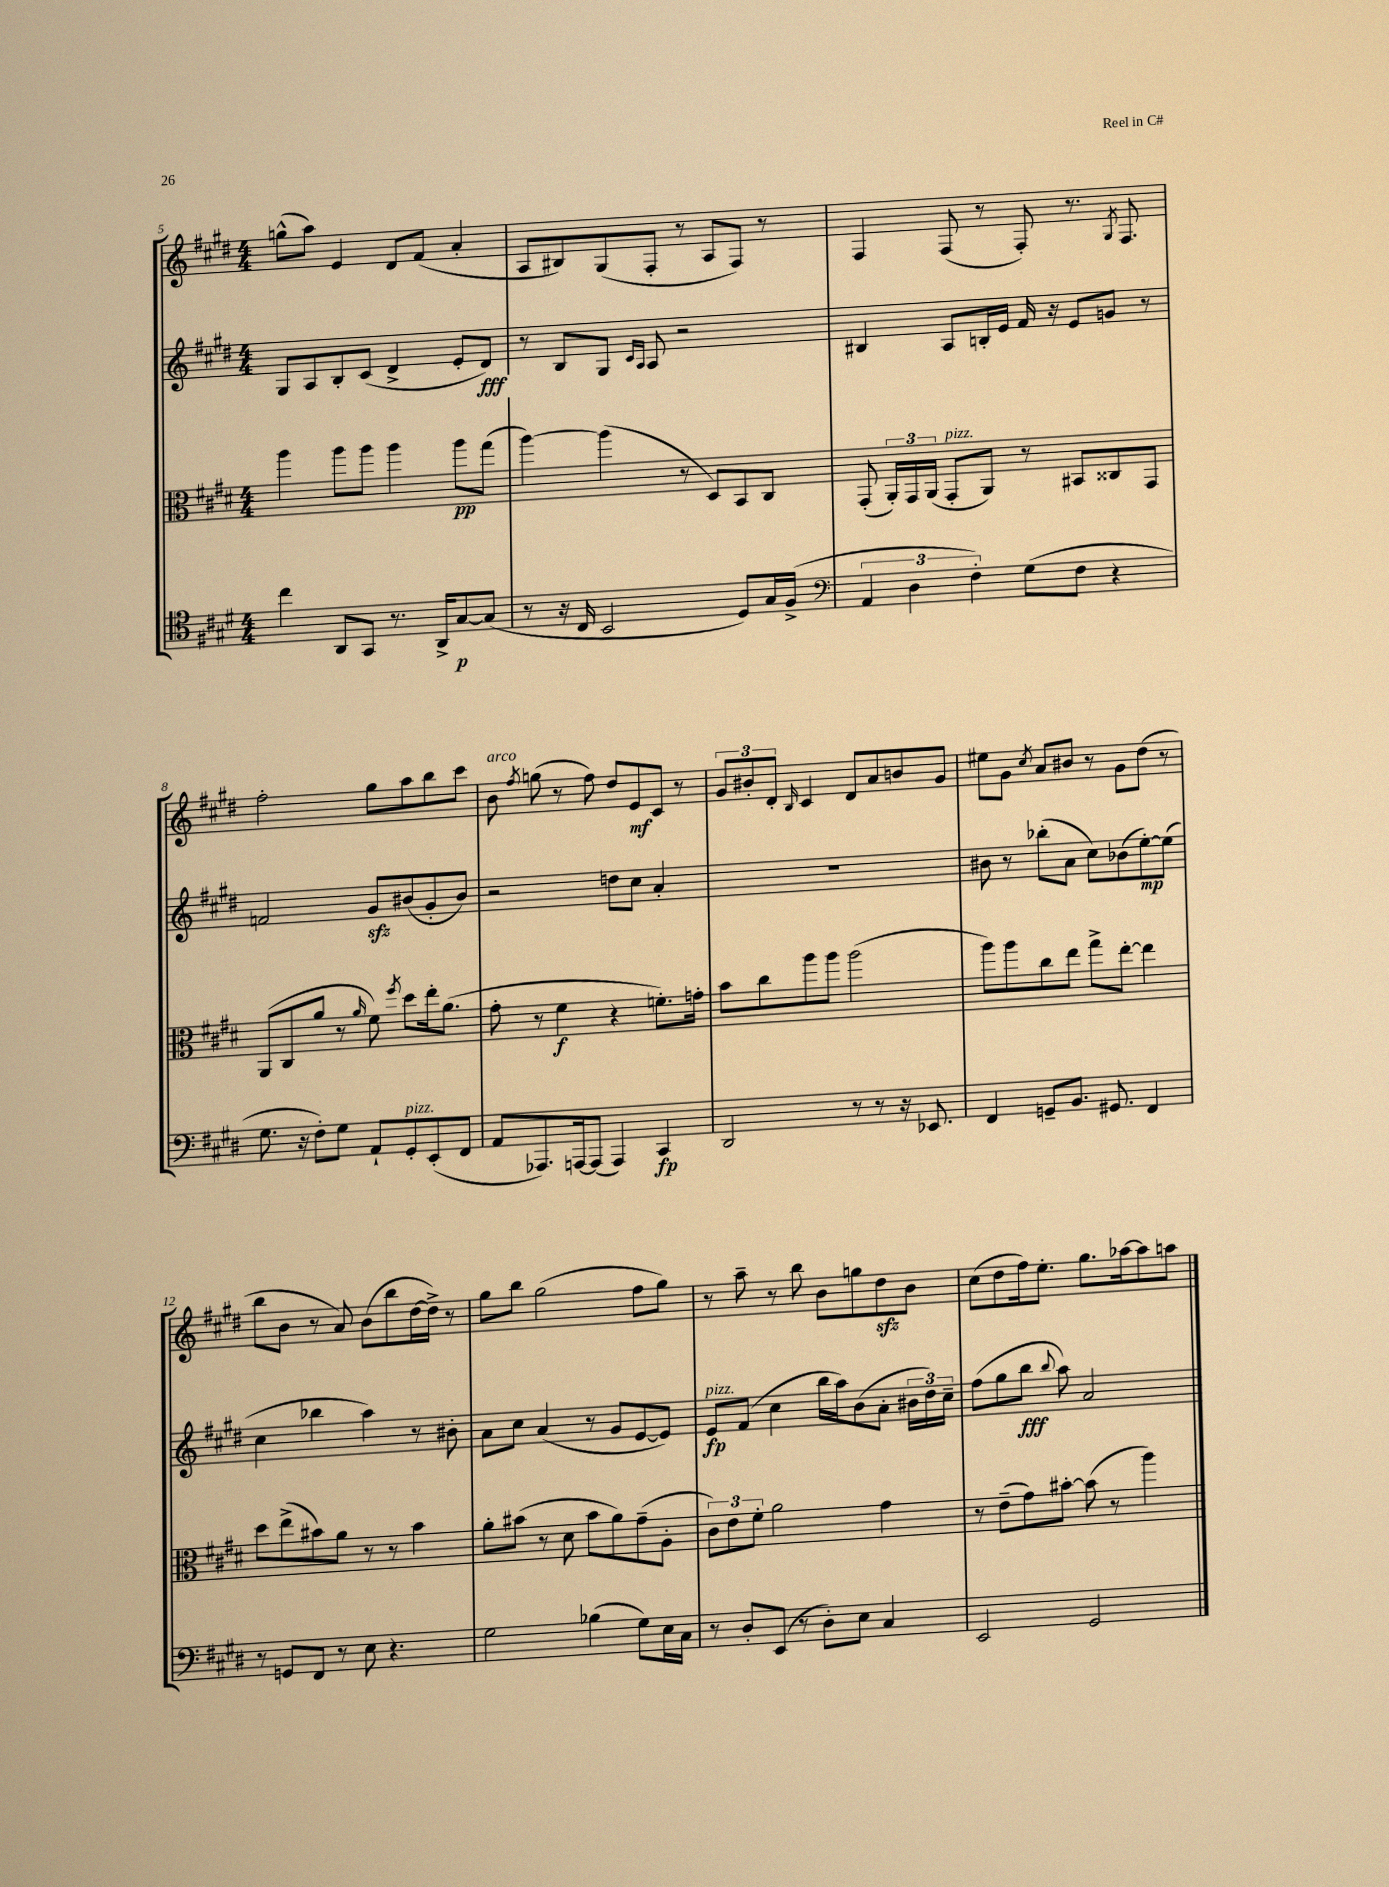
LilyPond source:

<<
\new StaffGroup <<
\new Staff = "s0" {
    \clef treble \key e \major \numericTimeSignature \time 4/4
    \autoBeamOff g''8[-^( a''8]) e'4 dis'8[ fis'8]( a'4-. |
    a8[ bis8) gis8( fis8]-. r8 a8[ fis8]) r8 |
    fis4 fis8( r8 fis8-.) r8. \acciaccatura { gis8 } fis8. |
    fis''2-. gis''8[ a''8 b''8 cis'''8] |
    b'8^\markup { \italic "arco" } \acciaccatura { fis''8 } g''8( r8 fis''8) dis''8[ e'8\mf cis'8] r8 |
    \tuplet 3/2 { gis'8[ bis'8-. dis'8]-. } \grace { b16 } cis'4 dis'8[ a'8 b'8 gis'8] |
    eis''8[ gis'8] \acciaccatura { cis''8 } a'8[ bis'8] r8 gis'8[ dis''8]( r8 |
    b''8[ b'8] r8 a'8) b'8[( b''8 dis''16~ dis''16]->) r8 |
    gis''8[ b''8] gis''2( fis''8[ gis''8]) |
    r8 a''8-- r8 b''8 b'8[ g''8 dis''8\sfz b'8] |
    cis''8[( dis''8 fis''16) e''8.]-. gis''8.[ aes''16~ aes''8 a''8] \bar "|." |
}
\new Staff = "s1" {
    \clef treble \key e \major \numericTimeSignature \time 4/4
    \autoBeamOff gis8[ a8 b8-. cis'8]( dis'4-> e'8[-. dis'8]\fff) |
    r8 b8[ gis8] \grace { cis'16[ a16] } a8 r2 |
    bis4 a8[ b16-. e'16] fis'16 r16 e'8[ g'8] r8 |
    f'2 gis'8[\sfz bis'8( gis'8-. bis'8]) |
    r2 d''8[ cis''8] a'4-. |
    R1 |
    bis'8 r8 bes''8[-.( a'8] cis''8[) bes'8( e''8~-.\mp) e''8]( |
    cis''4 bes''4 a''4) r8 bis'8-. |
    a'8[ cis''8] a'4( r8 gis'8[ e'8~ e'8]) |
    e'8[\fp^\markup { \italic "pizz." } fis'8]( cis''4 b''16[ a''16) b'8( a'8]-. \tuplet 3/2 { bis'16[ dis''16) cis''16]-- } |
    fis''8[( gis''8 b''8]\fff \appoggiatura { b''8 } a''8) a'2 \bar "|." |
}
\new Staff = "s2" {
    \clef alto \key e \major \numericTimeSignature \time 4/4
    \autoBeamOff a''4 a''8[ a''8] a''4 a''8[\pp gis''8]( |
    a''4~) a''4( r8 dis8[) b,8 cis8] |
    gis,8-.( \tuplet 3/2 { a,16[-.) gis,16 a,16]( } gis,8[-.^\markup { \italic "pizz." } a,8]) r8 bis,8[ cisis8 gis,8] |
    a,8[( cis8 a'8] r8 \grace { a'16 } fis'8) \acciaccatura { fis''8 } dis''8[ e''16-. a'8.]( |
    gis'8-. r8 fis'4\f r4 f'8.[-.) g'16]-. |
    b'8[ cis''8 a''8 a''8] a''2( |
    a''8[) a''8 cis''8 e''8] gis''8[-> e''8]~-. e''4 |
    dis''8[ e''8->( bis'8) a'8] r8 r8 bis'4 |
    a'8[-. bis'8]( r8 dis'8 bis'8[ a'8) gis'8--( a8]-. |
    \tuplet 3/2 { cis'8[) e'8 fis'8]-. } a'2 gis'4 |
    r8 e'8[--( gis'8) bis'8]~-. bis'8( r8 a''4) \bar "|." |
}
\new Staff = "s3" {
    \clef tenor \key e \major \numericTimeSignature \time 4/4
    \autoBeamOff cis''4 a,8[ gis,8] r8. a,16[-> gis8~\p gis8]( |
    r8 r16 cis16 b,2 dis8[) gis16 fis16]->( |
    \clef bass \tuplet 3/2 { a,4 dis4 fis4-.) } gis8[( fis8] r4 |
    gis8. r16 fis8[-.) gis8] a,8[-! gis,8-.^\markup { \italic "pizz." } e,8-.( fis,8] |
    a,8[ aes,,8.) a,,16~ a,,8]( a,,4) cis,4\fp |
    dis,2 r8 r8 r16 ees,8. |
    fis,4 g,8[-- b,8.] gis,8. fis,4 |
    r8 g,8[ fis,8] r8 e8 r4. |
    gis2 bes4( gis8[) e16 cis16] |
    r8 dis8[-. e,8]( r8 dis8[-.) e8] cis4 |
    e,2 gis,2 \bar "|." |
}
>>
>>
\layout { \context { \Score currentBarNumber = #5 } }
